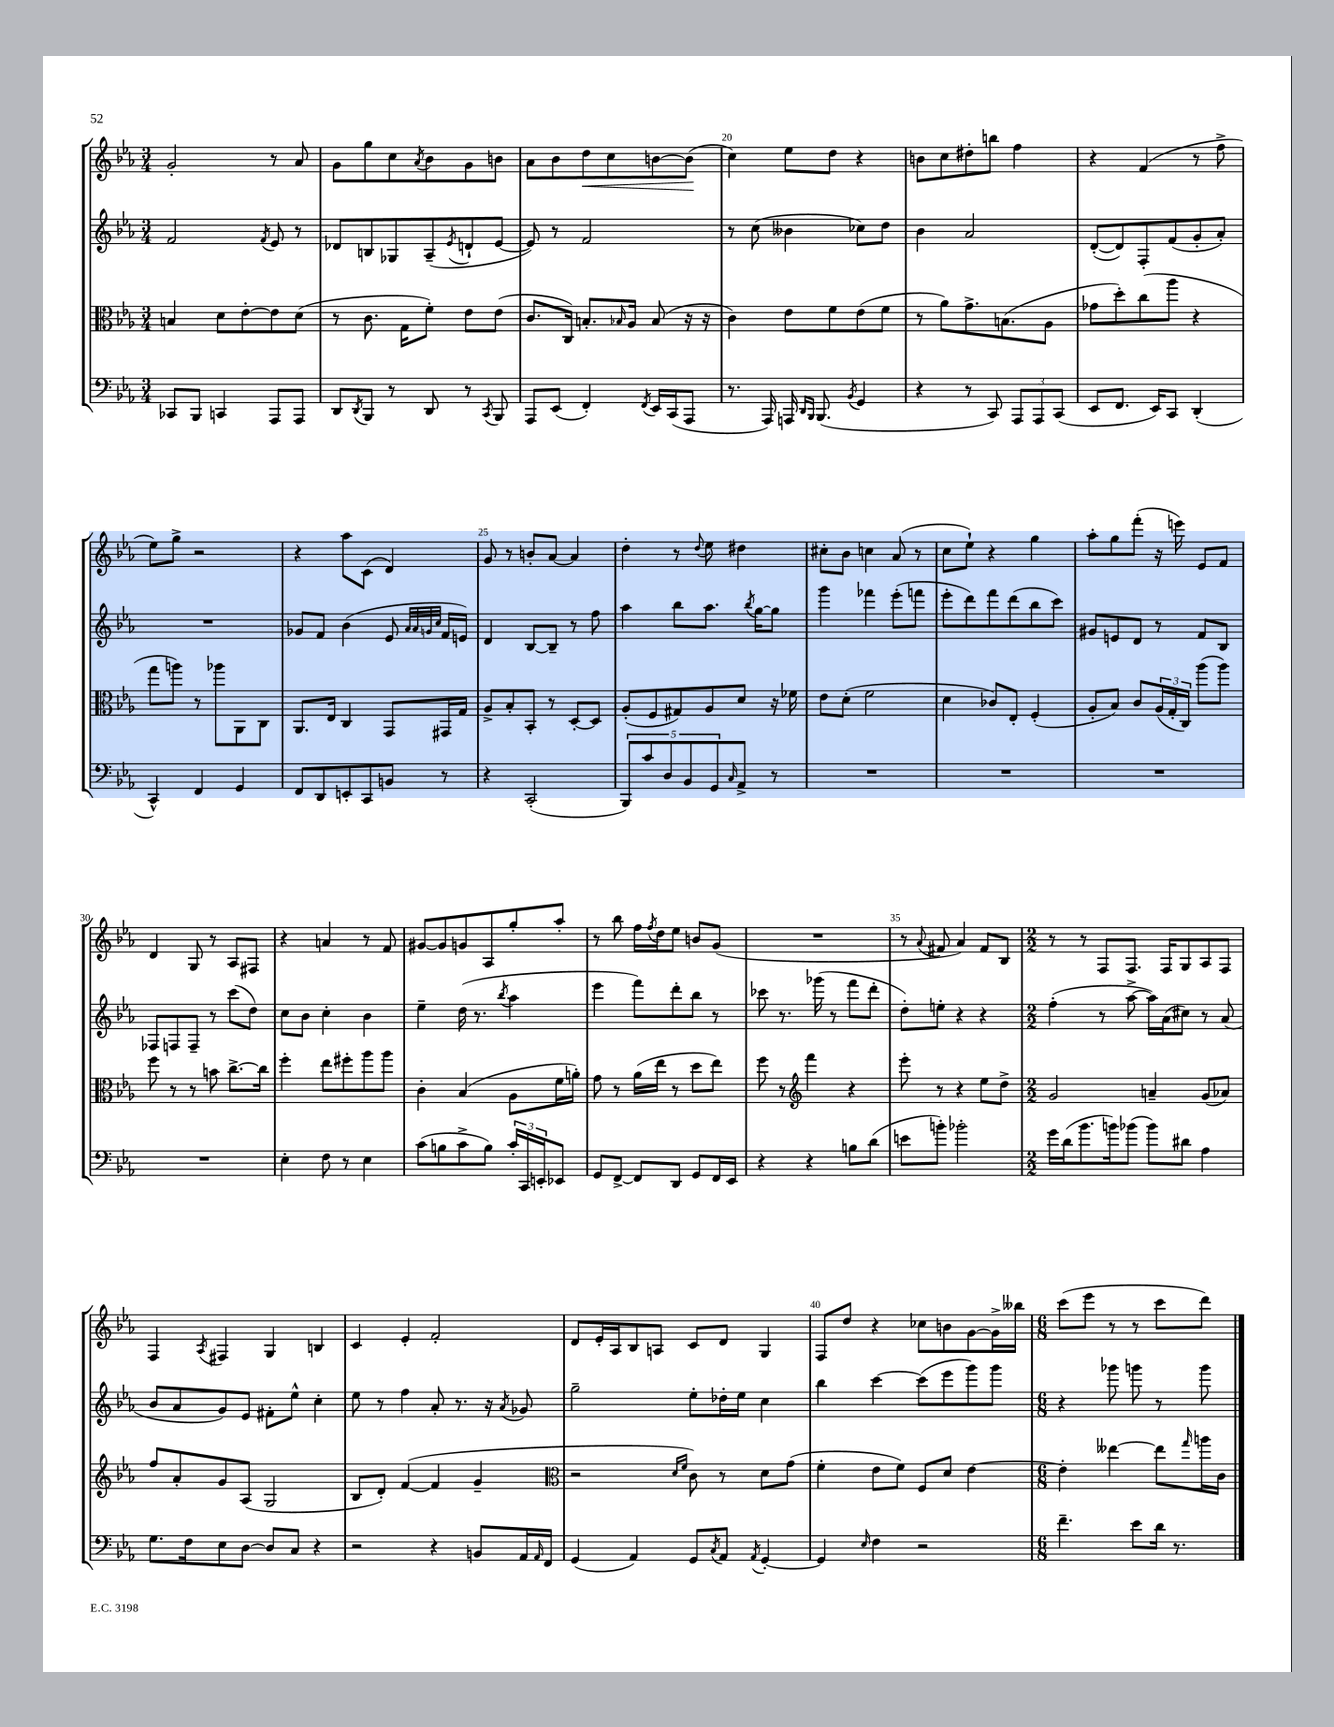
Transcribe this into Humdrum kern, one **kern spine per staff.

**kern	**kern	**kern	**kern
*staff4	*staff3	*staff2	*staff1
*clefF4	*clefC3	*clefG2	*clefG2
*k[b-e-a-]	*k[b-e-a-]	*k[b-e-a-]	*k[b-e-a-]
*M3/4	*M3/4	*M3/4	*M3/4
8CC-/L	4B/	2f/	2g'/
8BBB-/J	.	.	.
4CC/	8d\L	.	.
.	[8e-'\	.	.
.	.	8qf/	.
8AAA-/L	8e-\]	8e-/	8r
8AAA-/J	(8d\J	8r	8a-/
=	=	=	=
8DD/L	8r	8d-/L	8g\L
8qDD/	.	.	.
8BBB-/J	8.c\	8B/	8gg\
8r	.	8G-/	8cc\
.	16G\LK	.	.
.	.	.	8qa-/
8DD/	8f'\J)	(8A-~/	8b-\
.	.	8qe-/	.
8r	8e-\L	8d`/	8g\
8qCC/	.	.	.
8BBB-/	(8e-\J	[8e-/J	8b\J
=	=	=	=
8AAA-/L	8.c/L	8e-/])	8a-\L
(8EE-/J	.	8r	8b-\
.	16C/Jk)	.	.
4FF'/)	8.B'/L	2f/	8dd\
.	.	.	8cc\
.	16qqB-/	.	.
.	16A-/Jk	.	.
8qFF/	.	.	.
16EE-/LL	(8B-/	.	[8b\
(16CC/J	.	.	.
8AAA-/J	16r	.	(8b\]J
.	16r	.	.
=	=	=	=
8.r	4c\)	8r	4cc\)
.	.	(8cc\	.
16AAA-/)	.	.	.
16AAA/	8e-\L	4b--\	8ee-\L
16qqDD/LL	.	.	.
16qqBBB-/JJ	.	.	.
(8.BBB-/	.	.	.
.	8f\	.	8dd\J
8qBB-/	.	.	.
4GG/	(8e-\	8cc-\L)	4r
.	8f\J	8dd\J	.
=	=	=	=
4r	8r	4b-\	8b\L
.	8a-\L)	.	8cc\
8r	8.g^\	2a-/	8dd#'\
8CC/)	.	.	8bb\J
.	(8.B\	.	.
12AAA-/L	.	.	4ff\
12AAA-/	.	.	.
.	8A-\J	.	.
(12CC/J	.	.	.
=	=	=	=
8EE-/L	8g-\L	([8d'/L	4r
8.FF/J	8dd'\)	8d/])	.
.	(8cc\	8F'/	(4f/
16EE-/LK)	.	.	.
8CC/J	8aa-\J	(8f/	.
(4DD'/	4r	8g'/	8r
.	.	8a-'/J)	8ff^\
=	=	=	=
4CC^^/)	8gg\L	2.r	8ee-\L)
.	8aa\J)	.	8gg^\J
4FF/	8r	.	2r
.	8aa-\L	.	.
4GG/	8AA-\	.	.
.	8C\J	.	.
=	=	=	=
8FF/L	8.AA-/L	8g-/L	4r
8DD/	.	8f/J	.
.	16E-/Jk	.	.
8EE'/	4C/	(4b-\	8aa-\L
8CC/	.	.	(8c\J
8BB/J	8GG/L	8e-/	4d/)
.	.	32qqa-/LLL	.
.	.	32qqa-/	.
.	.	32qqg/	.
.	.	32qqcc/JJJ	.
8r	16GG#/L	16f/LL	.
.	16G/JJ	16e/JJ)	.
=	=	=	=
4r	8A-^/L	4d/	8g/
.	8B-'/	.	8r
(2CC'/	8BB-'/J	[8B-/L	8b'/L
.	8r	8B-~/]J	[8a-/J
.	[8D'/L	8r	4a-/]
.	8D/]J	8ff\	.
=	=	=	=
10BBB-/L)	(8A-'/L	4aa-\	4dd'\
10c/	.	.	.
.	8F/	.	.
10D/	.	.	.
.	8G#/)	8bb-\L	8r
10BB-/	.	.	.
.	.	.	8qqdd/
.	8A-/	8.aa-\J	8ee-\
10GG/	.	.	.
16qqC/	.	.	.
8AA-^/J	8d/J	.	4dd#\
.	.	8qbb-/	.
.	.	[16gg\LK	.
8r	16r	8gg\]J	.
.	16f-\	.	.
=	=	=	=
2.r	8e-\L	4ggg\	8cc#'\L
.	(8d'\J	.	8b-\J
.	2f\	4fff-\	4cc\
.	.	(8eee-'\L	(8a-/
.	.	8fff\J	8r
=	=	=	=
2.r	4d\	8eee-'\L	8cc\L
.	.	8ddd\)	8ee-`\J)
.	8c-/L)	8fff\	4r
.	8E-'/J	(8ddd\	.
.	(4F'/	8bb-\	4gg\
.	.	8ccc\J)	.
=	=	=	=
2.r	8A-'/L	8g#/L	8aa-'\L
.	8B-/J)	8e/	8gg\
.	8c/L	8d/J	(8fff'\J
.	(24A-/L	8r	16r
.	24G'/	.	.
.	.	.	16eee\)
.	24C/JJ)	.	.
.	(8aa-\L	8f/L	8e-/L
.	8aa-\J)	8B-/J	8f/J
=	=	=	=
2.r	8ff\	8F-/L	4d/
.	8r	8F/	.
.	8r	8F~/J	8G/
.	8b\	8r	8r
.	[8.cc^\L	(8ccc\L	8A-/L
.	.	8dd\J)	8F#/J
.	16cc\]Jk	.	.
=	=	=	=
4E-'\	4ff'\	8cc\L	4r
.	.	8b-\J	.
8F\	8ee-\L	4cc'\	4a/
8r	8ff#'\	.	.
4E-\	8aa-\	4b-\	8r
.	8aa-\J	.	8f/
=	=	=	=
(8c\L	4c'\	4ee-~\	[8g#/L
8B\	.	.	8g#/]
8c^\	(4B-/	(16dd\	8g/
.	.	8.r	.
8B\J)	.	.	8A-/
.	.	8qbb-/	.
24c'/LL	8A-\L	4aa-\	8gg'/
24CC/	.	.	.
24EE'/J	.	.	.
8EE-/J	16f\L	.	8aa-'/J
.	16a'\JJ)	.	.
=	=	=	=
8GG/L	8g\	4eee-\	8r
[8FF^/J	8r	.	8bb-\
8FF/]L	(16a-\LL	8fff\L)	16ff\LL
.	.	.	8qff/
.	16ee-\JJ	.	16dd\J
8DD/J	8r	8ddd'\	8ee-\J
8GG/L	8dd\L	8bb-\J	8b/L
16FF/L	8ee-\J)	8r	(8g/J
16EE-/JJ	.	.	.
=	=	=	=
4r	8ff\	8ccc-\	2.r
.	8r	8.r	.
*	*clefG2	*	*
4r	4fff\	.	.
.	.	(16ggg-\	.
.	.	8r	.
8B\L	4r	8fff\L	.
(8d\J	.	8ddd'\J	.
=	=	=	=
8e\L	8eee-'\	8dd'\L)	8r
.	.	.	8qqa-/
8b'\J)	8r	8ee'\J	8f#/
2b-'\	4r	4r	4a-/)
.	8ee-\L	4r	8f#/L
.	8dd^\J	.	8B-/J
=	=	=	=
*M2/2	*M2/2	*M2/2	*M2/2
16g\LL	2g/	(4ff'\	8r
(16d\J	.	.	.
8.b-\	.	.	8r
.	.	8r	8F/L
16b\k)	.	.	.
(8b-\J	.	[8aa-^\	8.F/J
8b-\L)	4a~/	16aa-\]LL)	.
.	.	(16a-\J	16F/LK
8d#\J	.	8cc#\J)	8G/
4A-\	(8g/L	8r	8A-/
.	8a-/J)	(8a-/	8F/J
=	=	=	=
8.G\L	8ff/L	8b-/L	4F/
.	8a-'/	8a-/	.
16F\k	.	.	.
.	.	.	8qA-/
8E-\	8g/	8g/)	4F#/
[8D\J	(8A-/J	8e-/J	.
8D/]L	2G/	8f#'\L	4G/
8C/J	.	8ee-^^\J	.
4r	.	4cc'\	4B/
=	=	=	=
2r	8B-/L	8ee-\	4c/
.	8d'/J)	8r	.
.	([4f/	4ff\	4e-'/
4r	4f/]	8a-'/	2f'/
.	.	8.r	.
8BB/L	4g~/	.	.
.	.	16r	.
.	.	8qa-/	.
16AA-/L	.	8g-/	.
16qqAA-/	.	.	.
16FF/JJ	.	.	.
=	=	=	=
*	*clefC3	*	*
(4GG/	2r	2gg~\	8d/L
.	.	.	16e-'/L
.	.	.	16A-/J
4AA-/)	.	.	8B-/
.	.	.	8A/J
.	16qqd/LL	.	.
.	16qqf/JJ	.	.
8GG/L	8c\)	8ee-'\L	8c/L
8qC/	.	.	.
8AA-/J	8r	16dd-'\L	8d/J
.	.	16ee-\JJ	.
8qAA-/	.	.	.
[4GG'/	8d\L	4cc\	4G/
.	(8g\J	.	.
=	=	=	=
4GG/]	4f'\	4bb-\	8F/L
.	.	.	8dd/J
16qqE-/	.	.	.
4F\	8e-\L	[4ccc\	4r
.	8f\J)	.	.
2r	8F/L	(8ccc\]L	8cc-\L
.	8d/J	8eee-\	8b\
.	[4e-\	8ggg\)	[8g\
.	.	8ggg\J	16g^\]L
.	.	.	16bb--\JJ
=	=	=	=
*M6/8	*M6/8	*M6/8	*M6/8
4.f~\	4e-'\]	4r	(8ccc\L
.	.	.	8eee-\J
.	[4ee--\	8ggg-\	8r
8e-\L	.	8ggg\	8r
16d\Jk	8ee--\]L	8r	8ccc\L
8.r	.	.	.
.	16qqgg/	.	.
.	16aa\L	8ggg\	8ddd\J)
.	16c\JJ	.	.
==	==	==	==
*-	*-	*-	*-
